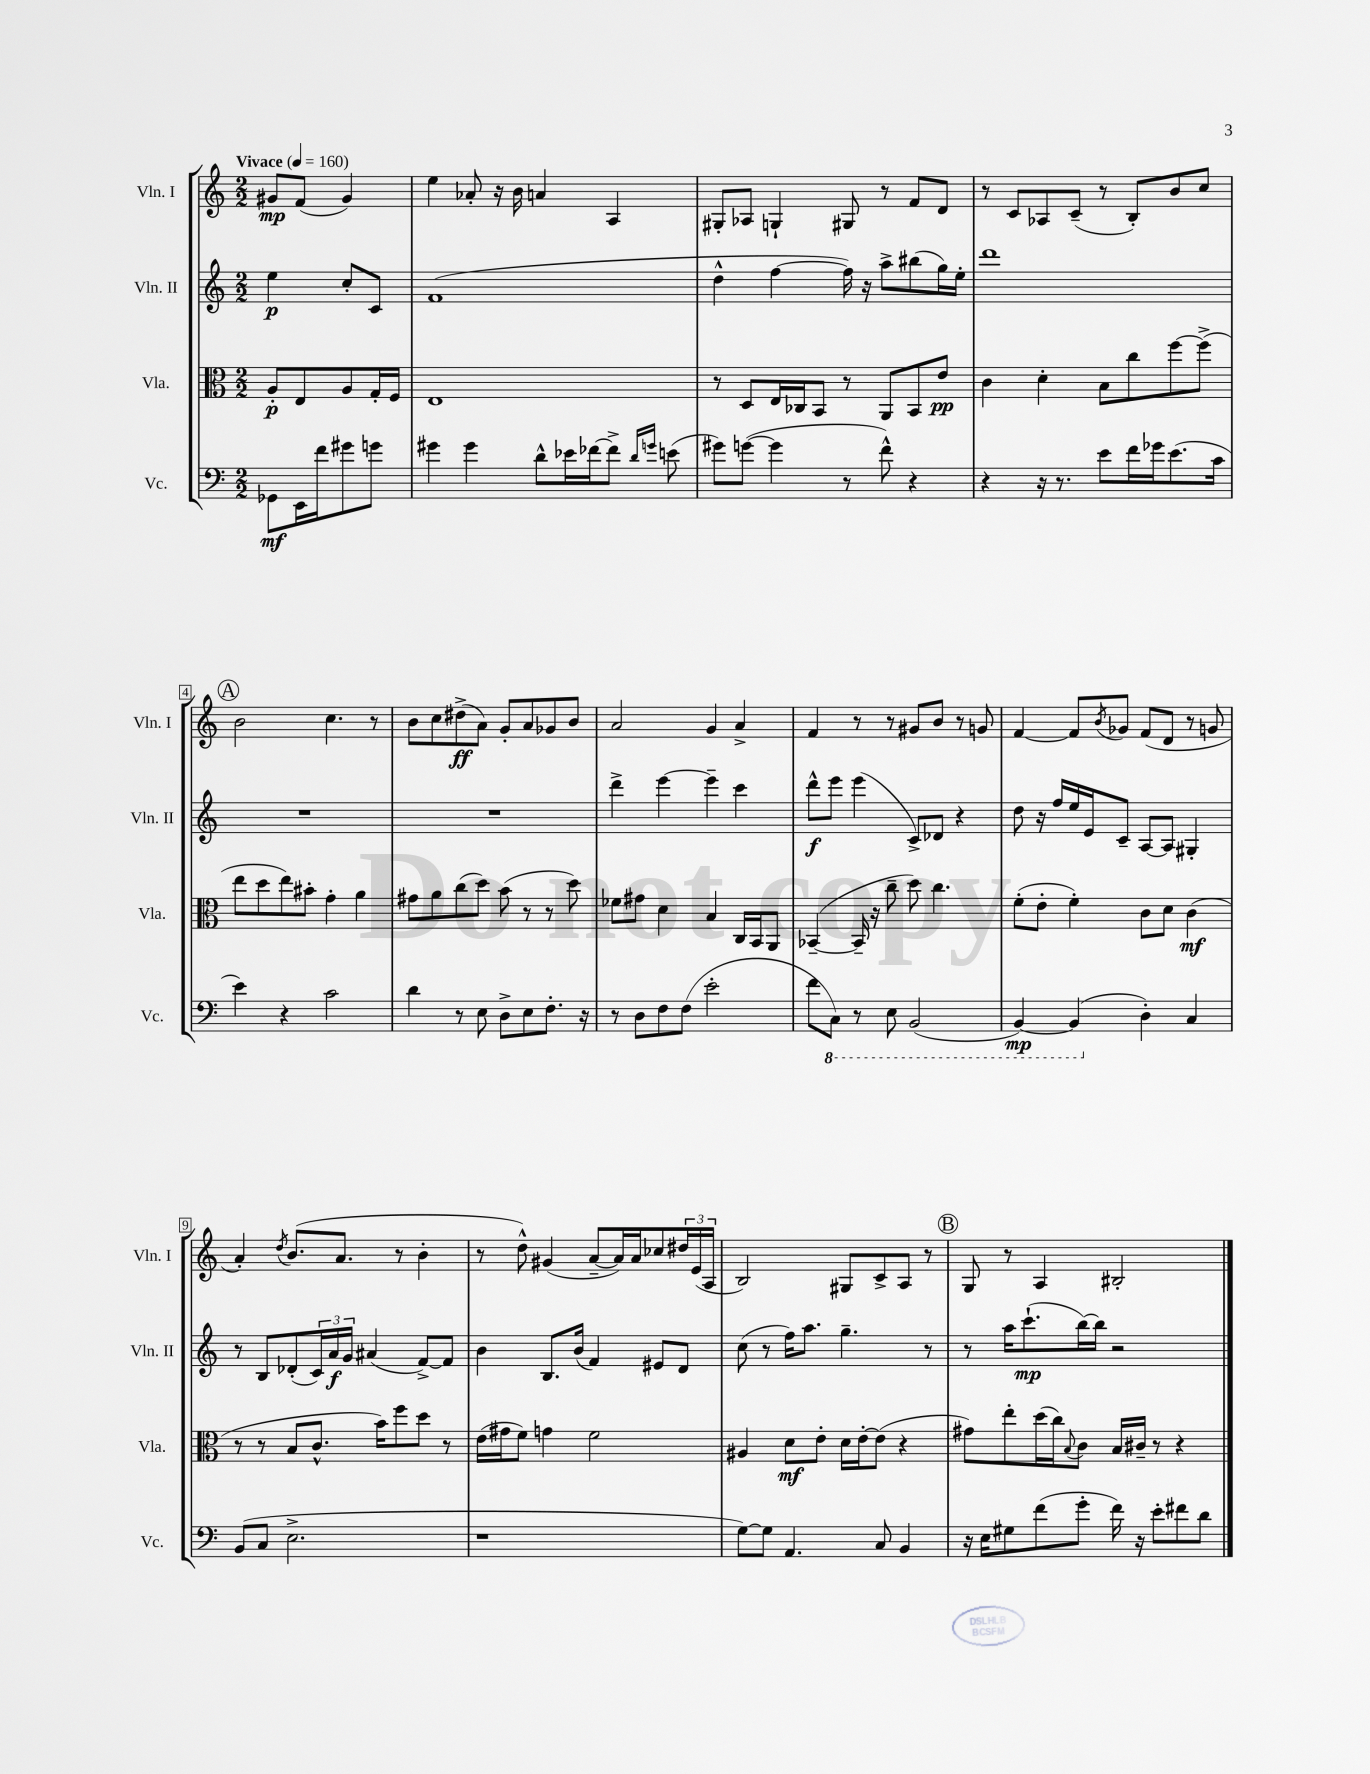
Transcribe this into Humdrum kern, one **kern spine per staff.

**kern	**kern	**kern	**kern
*staff4	*staff3	*staff2	*staff1
*clefF4	*clefC3	*clefG2	*clefG2
*k[]	*k[]	*k[]	*k[]
*M2/2	*M2/2	*M2/2	*M2/2
*MM160	*MM160	*MM160	*MM160
8GG-\L	8A'/L	4ee\	8g#/L
16EE\L	8E/	.	(8f/J
16f\J	.	.	.
8g#\	8A/	8cc'/L	4g#/)
8g\J	16G'/L	8c/J	.
.	16F/JJ	.	.
=	=	=	=
4g#\	1E	(1f	4ee\
4g#\	.	.	8a-'/
.	.	.	16r
.	.	.	16b\
8d^^\L	.	.	4a/
16e-\L	.	.	.
[16f-\J	.	.	.
8f-^\]J	.	.	4A/
16qqd/LL	.	.	.
16qqg/JJ	.	.	.
(8e\	.	.	.
=	=	=	=
8g#\L)	8r	4dd^^\	8G#'/L
([8g\J	8D/L	.	8A-/J
4g\]	16E/L	[4ff\	4G`/
.	16C-/J	.	.
.	8BB/J	.	.
8r	8r	16ff\])	8G#/
.	.	16r	.
8f^^\)	8AA/L	8aa^\L	8r
4r	8BB/	(8bb#\	8f/L
.	8e/J	16gg\L)	8d/J
.	.	16ee'\JJ	.
=	=	=	=
4r	4c\	1ddd	8r
.	.	.	8c/L
16r	4d'\	.	8A-/
8.r	.	.	.
.	.	.	(8c~/J
8e\L	8B\L	.	8r
16f\L	8cc\	.	8B'/L)
16g-\J	.	.	.
(8.e\	[8ff\	.	8b/
.	(8ff^\]J	.	8cc/J
16c\Jk	.	.	.
=	=	=	=
4e\)	8ee\L	1r	2b\
.	8dd\	.	.
4r	8ee\)	.	.
.	8b#'\J	.	.
2c\	4g'\	.	4.cc\
.	4a\	.	.
.	.	.	8r
=	=	=	=
4d\	8g#\L	1r	8b\L
.	8a\	.	8cc\
8r	(8cc\	.	(8dd#^\
8E\	8dd\J)	.	8a\J)
8D^\L	(8b\	.	8g'/L
8E\	8r	.	8a/
8.F'\J	8r	.	8g-/
.	8dd\)	.	8b/J
16r	.	.	.
=	=	=	=
8r	8f-\L	4ddd^\	2a/
8D\L	8g#\J	.	.
8F\	4d\	[4eee\	.
(8F\J	.	.	.
2e'\	4B/	4eee~\]	4g/
.	16C/LL	4ccc\	4a^/
.	16BB/J	.	.
.	8AA/J	.	.
=	=	=	=
8f\L	([4BB-~/	8ddd^^\L	4f/
8CC\J)	.	8eee\J	.
8r	16BB-~/]	(4eee\	8r
.	16r	.	.
8EE\	8cc~\	.	8r
(2BBB/	8dd\)	8c^/L)	8g#/L
.	4.cc\	8d-/J	8b/J
.	.	4r	8r
.	.	.	8g/
=	=	=	=
[4BBB/)	(8f'\L	8dd\	[4f/
.	8e'\J	16r	.
.	.	16ff/LL	.
(4BBB/]	4f'\)	16ee/	8f/]L
.	.	16e/J	.
.	.	.	8qb/
.	.	8c~/J	8g-/J
4D'\)	8c\L	[8A/L	(8f/L
.	8d\J	8A/]J	8d/J
4C/	(4c\	4G#'/	8r
.	.	.	8g/
=	=	=	=
(8BB/L	8r	8r	4a'/)
8C/J	8r	8B/L	.
.	.	.	8qdd/
2.E^\	8B/L	(8d-'/	(8.b/L
.	8.c^^/J	24c/L)	.
.	.	24a/	.
.	.	.	8.a/J
.	.	24g/JJ	.
.	.	(4a#/	.
.	16b\LK)	.	.
.	8ff\	.	8r
.	8dd\J	[8f^/L)	4b'\
.	8r	8f/]J	.
=	=	=	=
1r	(16e\LL	4b\	8r
.	16g#\J	.	.
.	8f\J)	.	8dd^^\)
.	4g\	8.B/L	(4g#/
.	.	(16b/Jk	.
.	2f\	4f/)	[8a~/L
.	.	.	16a/]L)
.	.	.	16a/J
.	.	8e#/L	8cc-/
.	.	8d/J	24dd#/L
.	.	.	(24e/
.	.	.	24A/JJ
=	=	=	=
[8G\L)	4A#/	(8cc\	2B/)
8G\]J	.	8r	.
4.AA/	8d\L	16ff\LK)	.
.	.	8.aa\J	.
.	8e'\J	.	.
.	16d\LL	4.gg~\	8G#/L
.	[16e'\J	.	.
8C/	(8e\]J	.	8c^/
4BB/	4r	.	8A/J
.	.	8r	8r
=	=	=	=
16r	8g#\L)	8r	8G/
16E\LK	.	.	.
8G#\	8ee'\	16aa\LK	8r
.	.	(8.ccc`\	.
(8f\	(16dd\L	.	4A/
.	16cc\J)	.	.
.	8qqB/	.	.
8g'\J	8c\J	[16bb\L)	.
.	.	16bb\]JJ	.
16f\)	16B/LL	2r	2B#'/
16r	16c#~/JJ	.	.
8e'\L	8r	.	.
8f#\	4r	.	.
8d\J	.	.	.
==	==	==	==
*-	*-	*-	*-
